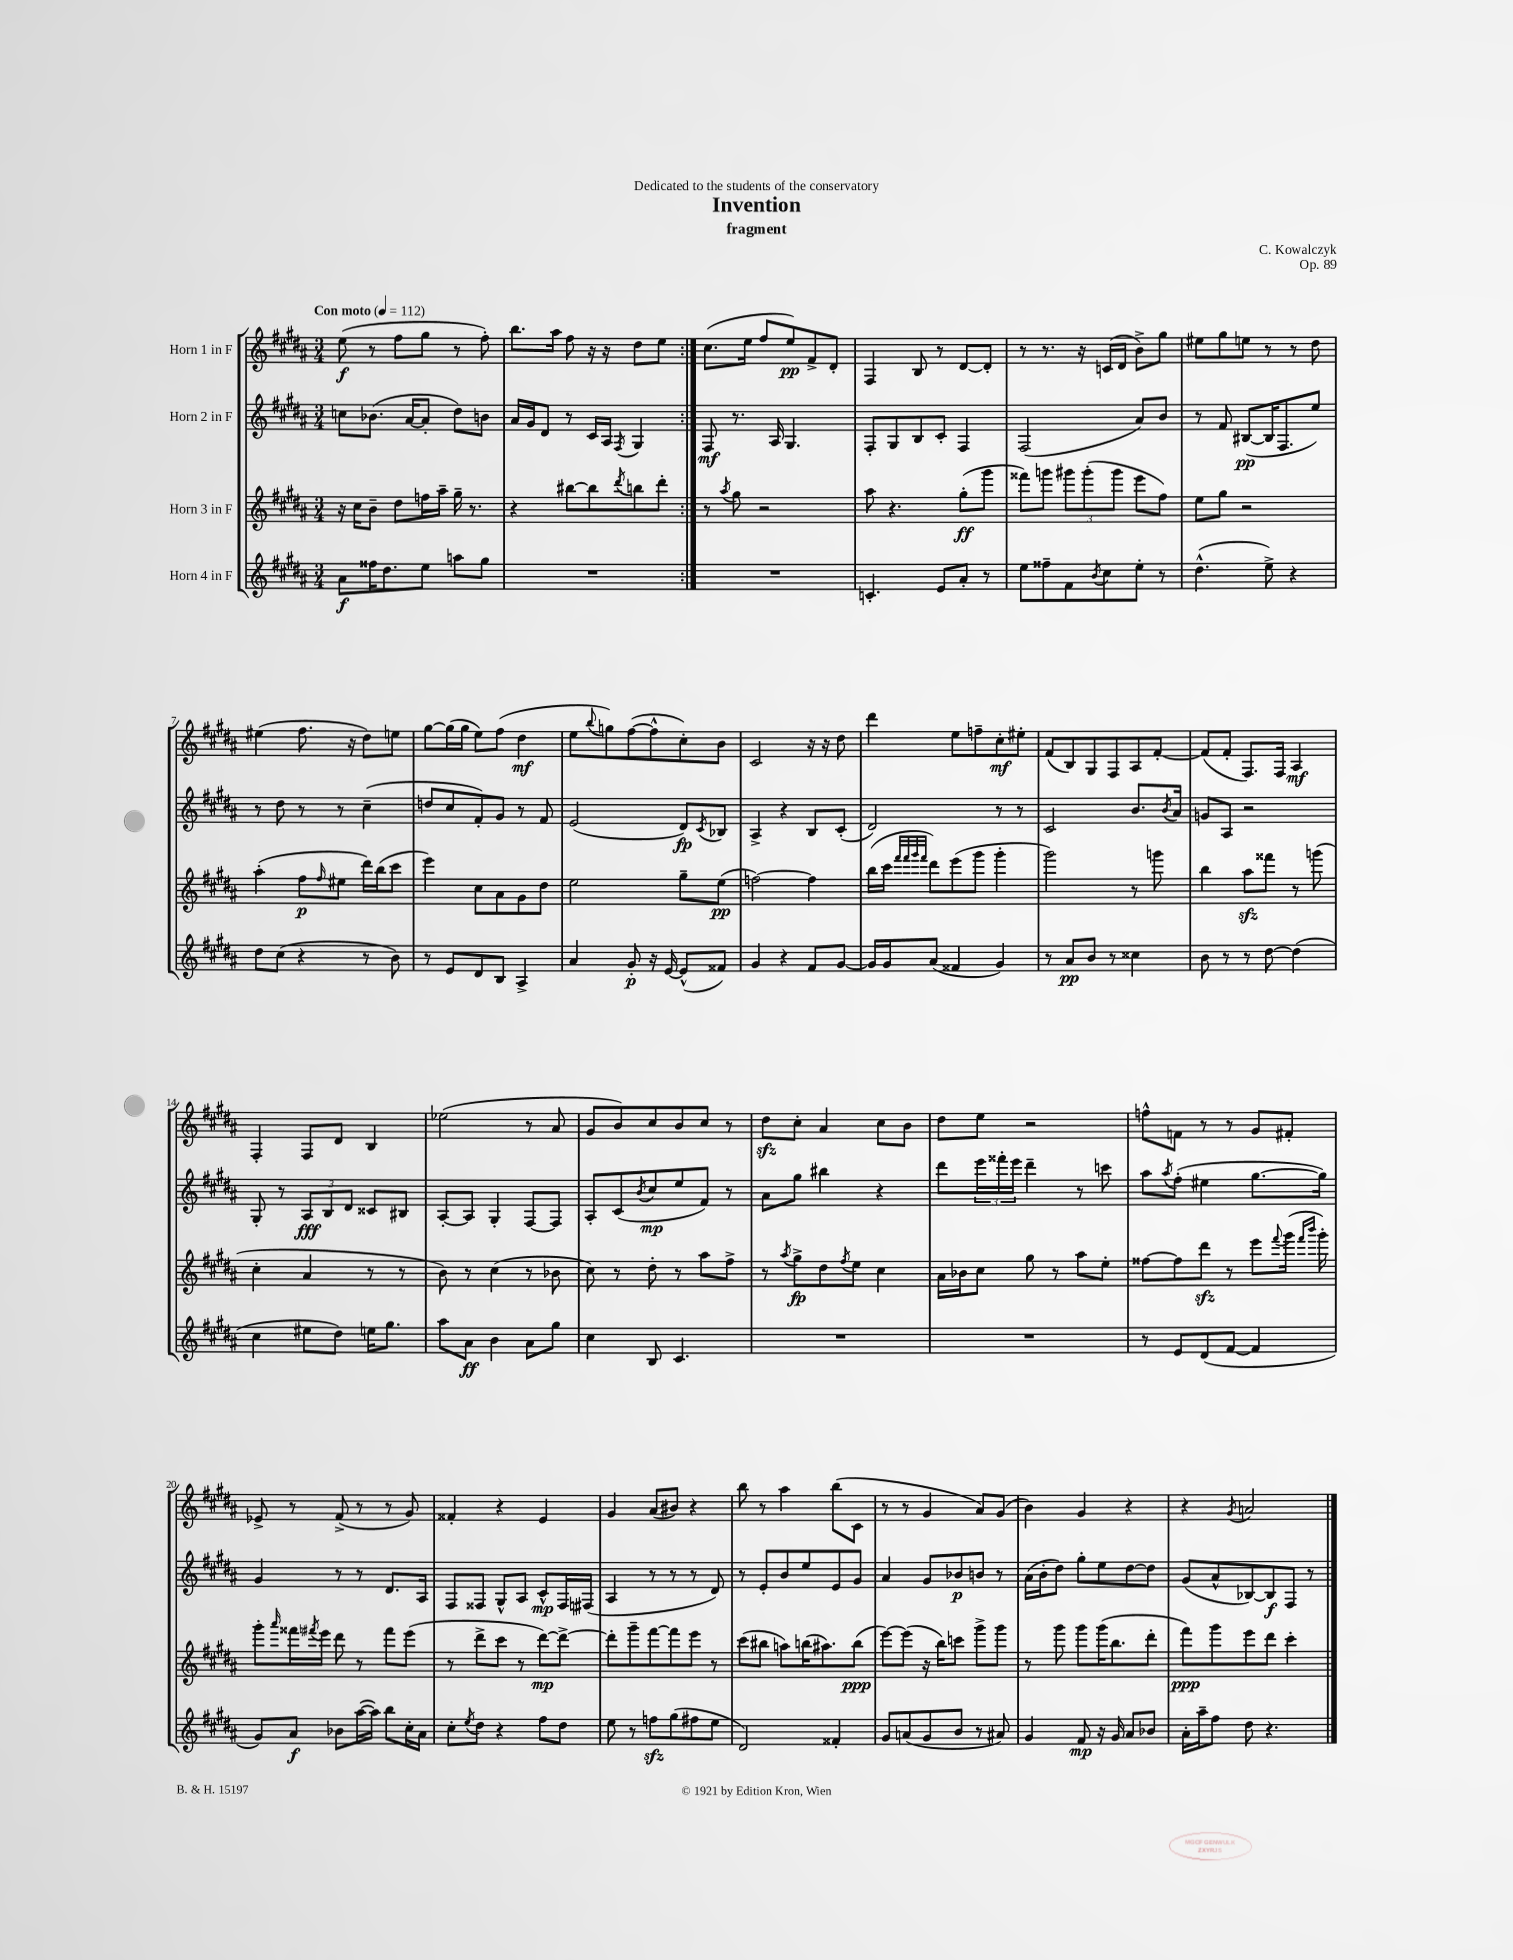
\header { title = "Invention" composer = "C. Kowalczyk" subtitle = "fragment" dedication = "Dedicated to the students of the conservatory" opus = "Op. 89" }
<<
\new StaffGroup <<
\new Staff = "s0" \with { instrumentName = "Horn 1 in F" } {
    \clef treble \key b \major \numericTimeSignature \time 3/4 \tempo "Con moto" 4 = 112
    \repeat volta 2 { e''8\f( r8 fis''8 gis''8 r8 fis''8-.) |
    b''8. ais''16 fis''8 r16 r16 dis''8 e''8 | }
    cis''8.( e''16 fis''8 e''8\pp) fis'8-> dis'8-. |
    fis4 b8 r8 dis'8~ dis'8-. |
    r8 r8. r16 c'16( dis'16 b'8->) gis''8 |
    eis''8 gis''8 e''8 r8 r8 dis''8 |
    eis''4( fis''8. r16 dis''8) e''8 |
    gis''8~ gis''16( gis''16 e''8) fis''8( dis''4\mf |
    e''8 \appoggiatura { b''8 } g''8) fis''8~( fis''8-^ cis''8-.) b'8 |
    cis'2 r16 r16 dis''8 |
    dis'''4 e''8 f''8-- cis''8-.\mf eis''8-. |
    fis'8( b8) gis8 fis8 ais8 fis'8~-. |
    fis'8( fis'8-. fis8.) fis16 ais4\mf |
    fis4-. fis8 dis'8 b4 |
    ees''2( r8 ais'8 |
    gis'8 b'8) cis''8 b'8 cis''8 r8 |
    dis''8\sfz cis''8-. ais'4 cis''8 b'8 |
    dis''8 e''8 r2 |
    f''8-^ f'8 r8 r8 gis'8 fis'8-. |
    ees'8-> r8 fis'8->( r8 r8 gis'8) |
    fisis'4-. r4 e'4 |
    gis'4 ais'8( bis'8) r4 |
    b''8 r8 ais''4 b''8( cis'8 |
    r8 r8 gis'4 ais'8) gis'8( |
    b'4) gis'4 r4 |
    r4 \acciaccatura { gis'8 } a'2 \bar "|." |
}
\new Staff = "s1" \with { instrumentName = "Horn 2 in F" } {
    \clef treble \key b \major \numericTimeSignature \time 3/4
    \repeat volta 2 { c''8 bes'8.( ais'16~ ais'8-. dis''8) b'8 |
    ais'16 gis'16 dis'8 r8 cis'16 ais16 \acciaccatura { fis8 } gis4 | }
    fis8\mf r8. ais16 gis4. |
    fis8-. gis8 b8 cis'8-. fis4 |
    fis2( ais'8) b'8 |
    r8 fis'8 bis8~\pp( bis16 fis8. e''8) |
    r8 dis''8 r8 r8 cis''4--( |
    d''8 cis''8 fis'8-.) gis'8 r8 fis'8 |
    e'2( dis'8\fp) \acciaccatura { cis'8 } bes8 |
    ais4-> r4 b8 cis'8-.( |
    dis'2) r8 r8 |
    cis'2 b'8. \acciaccatura { b'8 } ais'16 |
    g'8 ais8 r2 |
    gis8-. r8 \tuplet 3/2 { ais8\fff b8 dis'8 } cisis'8 bis8 |
    ais8~-. ais8 gis4-. fis8~ fis8 |
    ais8-. cis'8( \acciaccatura { b'8 } cis''8\mp e''8 fis'8) r8 |
    ais'8 gis''8 bis''4 r4 |
    dis'''8 \tuplet 3/2 { e'''16 fisis'''16-. e'''16 } dis'''4-- r8 c'''8 |
    ais''8 \acciaccatura { ais''8 } fis''8-.( eis''4 gis''8.~ gis''16) |
    gis'4 r8 r8 dis'8. ais16 |
    fis8 fisis8 gis8-^ ais8 cis'8-^\mp fisis16 fis16( |
    ais4 r8 r8 r8 dis'8) |
    r8 e'8-. b'8 e''8 e'8 gis'8 |
    ais'4 gis'8 bes'8\p b'8 r8 |
    ais'16( b'16-. dis''8) gis''8-. e''8 dis''8~ dis''8 |
    gis'8( ais'8-^ bes8~) bes8\f fis8 r8 \bar "|." |
}
\new Staff = "s2" \with { instrumentName = "Horn 3 in F" } {
    \clef treble \key b \major \numericTimeSignature \time 3/4
    \repeat volta 2 { r16 cis''16 b'8-- dis''8 f''16 ais''16-- gis''16-- r8. |
    r4 bis''8~ bis''8 \acciaccatura { dis'''8 } b''8 dis'''8-. | }
    r8 \acciaccatura { ais''8 } gis''8 r2 |
    ais''8 r4. gis''8-.\ff( gis'''8 |
    fisis'''8) g'''8 \tuplet 3/2 { gis'''8 gis'''8-.( gis'''8 } e'''8 fis''8) |
    e''8 gis''8 r2 |
    ais''4-.( fis''8\p \grace { fis''16 } eis''8 dis'''16) b''16( cis'''8 |
    e'''4) cis''8 ais'8 gis'8 dis''8 |
    e''2 gis''8-- e''8\pp( |
    f''2~) f''4 |
    b''16( cis'''16 \grace { fis'''32 fis'''32 gis'''32 fis'''32 } dis'''8) e'''8( gis'''8 gis'''4-. |
    gis'''2) r8 g'''8 |
    b''4 ais''8\sfz fisis'''8 r8 g'''8( |
    cis''4-. ais'4 r8 r8 |
    b'8) r8 cis''4( r8 bes'8 |
    cis''8) r8 dis''8-. r8 ais''8 fis''8-> |
    r8 \acciaccatura { ais''8 } gis''8->\fp dis''8 \acciaccatura { fis''8 } e''8 cis''4 |
    ais'16 bes'16 cis''8 gis''8 r8 ais''8 e''8-. |
    fisis''8~ fisis''8 dis'''8\sfz r8 e'''8 \appoggiatura { fis'''8 } gis'''16( \grace { fis'''16 b'''16 } gis'''16-.) |
    gis'''8-. \grace { ais'''16 } fisis'''16 \acciaccatura { fis'''8 } e'''16 dis'''8 r8 fis'''8 e'''8( |
    r8 dis'''8-> cis'''8 r8 dis'''8~\mp) dis'''8~-> |
    dis'''8-. gis'''8-- fis'''8~ fis'''8 e'''8 r8 |
    cis'''8( bis''8 a''8) b''16( ais''8.) b''8\ppp( |
    e'''8~) e'''8( r16 b''16) c'''8 gis'''8-> gis'''8 |
    r8 gis'''8 gis'''8 gis'''16( b''8. dis'''8-. |
    fis'''8\ppp) gis'''8 e'''8 dis'''8 cis'''4-. \bar "|." |
}
\new Staff = "s3" \with { instrumentName = "Horn 4 in F" } {
    \clef treble \key b \major \numericTimeSignature \time 3/4
    \repeat volta 2 { ais'8\f fisis''16 dis''8. e''8 a''8 gis''8 |
    R2. | }
    R2. |
    c'4.-. e'8 ais'8-. r8 |
    e''8 fisis''8-- fis'8 \acciaccatura { b'8 } cis''8 e''8-. r8 |
    dis''4.-^( e''8->) r4 |
    dis''8 cis''8( r4 r8 b'8) |
    r8 e'8 dis'8 b8 ais4-> |
    ais'4 gis'8-.\p r16 e'16~ e'8-^( fisis'8) |
    gis'4 r4 fis'8 gis'8~ |
    gis'16 gis'16 ais'8( fisis'4 gis'4) |
    r8 ais'8\pp b'8 r8 cisis''4 |
    b'8 r8 r8 dis''8~ dis''4( |
    cis''4 eis''8 dis''8) e''16 gis''8. |
    ais''8 ais'8\ff b'4 ais'8 gis''8 |
    cis''4 b8 cis'4. |
    R2. |
    R2. |
    r8 e'8 dis'8( fis'8~ fis'4 |
    gis'8) ais'8\f bes'8 ais''16~( ais''16) b''8 cis''16-. ais'16 |
    cis''8-. \acciaccatura { e''8 } dis''8 r4 fis''8 dis''8 |
    e''8 r8 f''8\sfz gis''8( fis''8 e''8 |
    dis'2) fisis'4-. |
    gis'8 a'8( gis'8 b'8 r8 ais'8) |
    gis'4 fis'8\mp r16 gis'16 ais'8 bes'8 |
    ais'16-. ais''16-- fis''8 dis''8 r4. \bar "|." |
}
>>
>>
